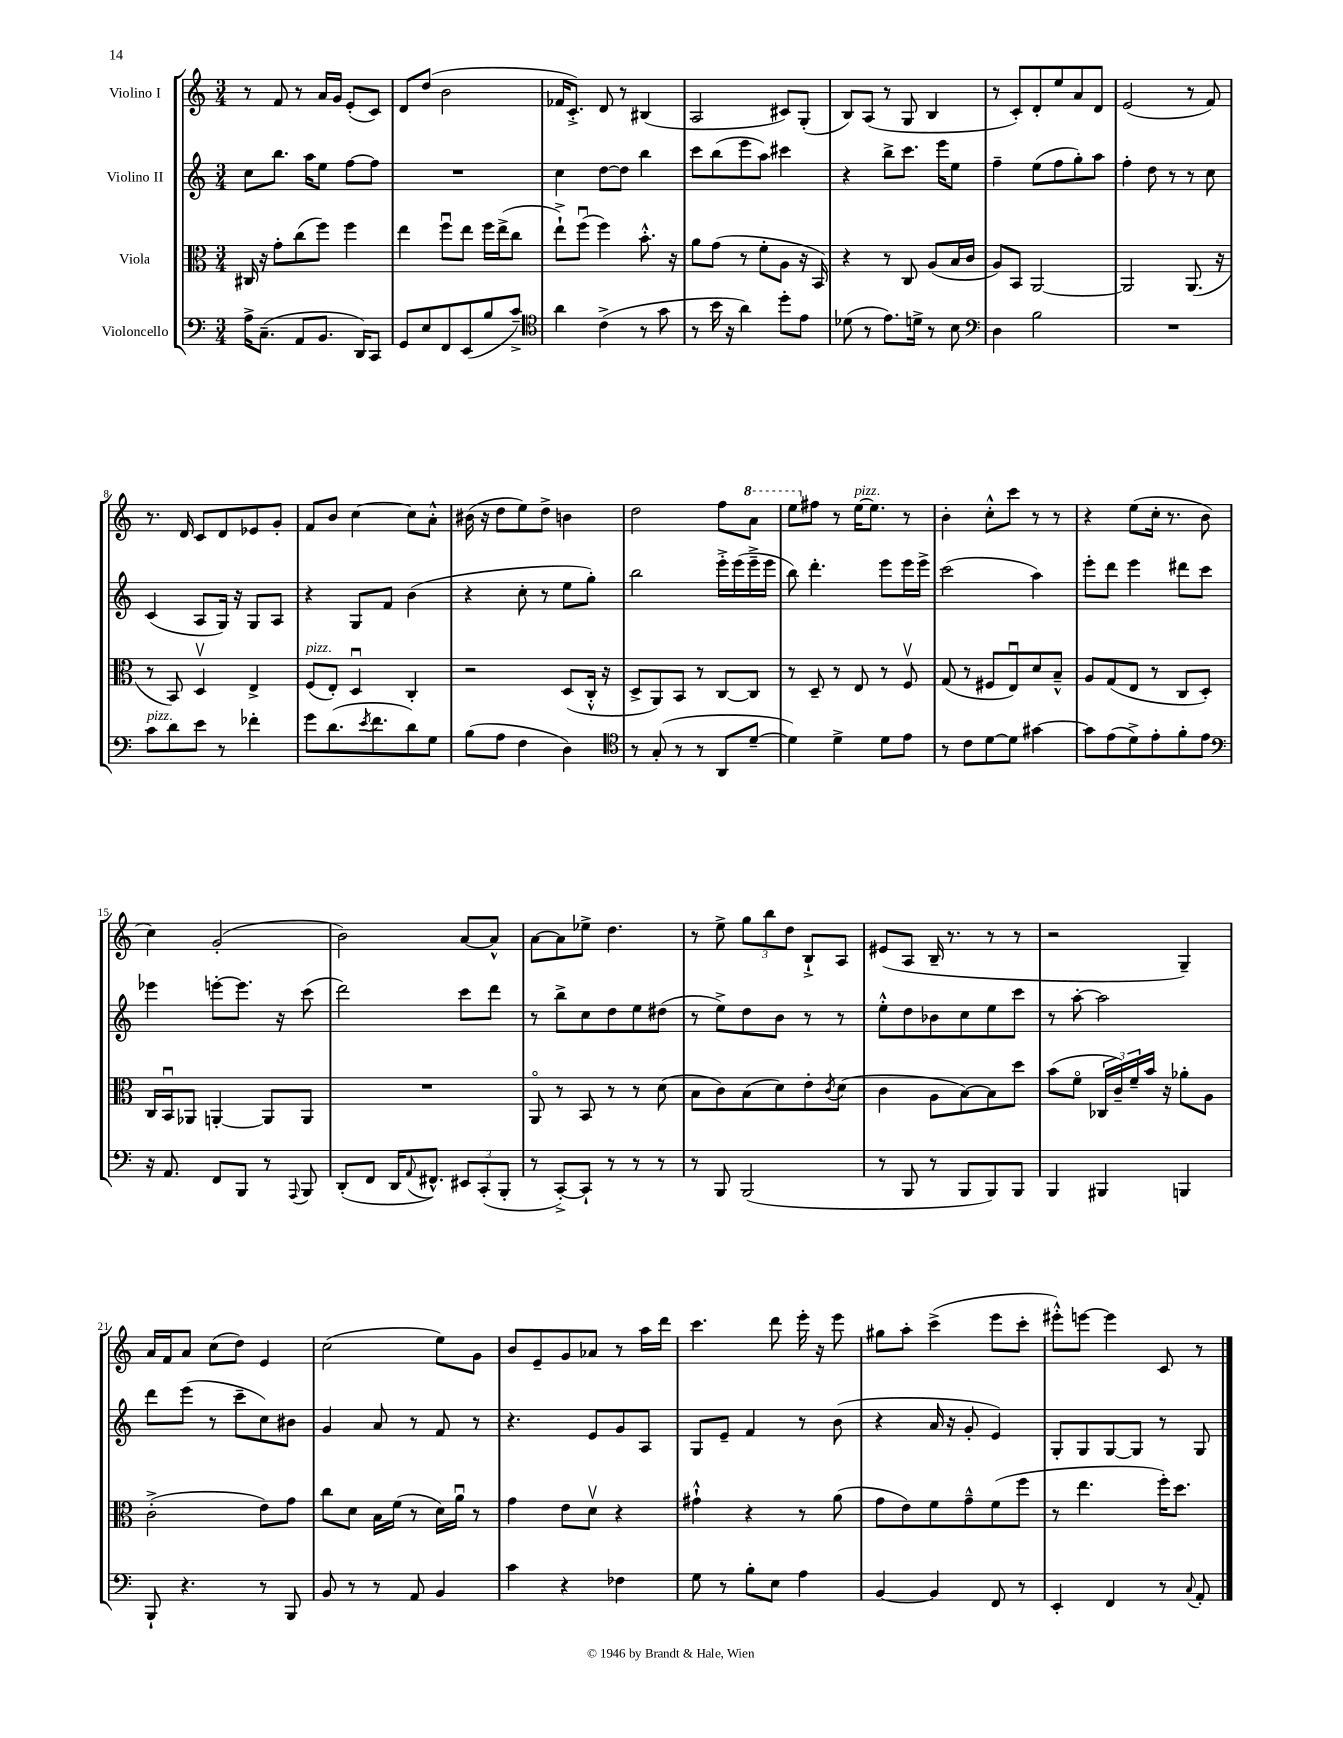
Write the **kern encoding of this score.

**kern	**kern	**kern	**kern
*part4	*part3	*part2	*part1
*staff4	*staff3	*staff2	*staff1
*I"Violoncello	*I"Viola	*I"Violino II	*I"Violino I
*clefF4	*clefC3	*clefG2	*clefG2
*k[]	*k[]	*k[]	*k[]
*M3/4	*M3/4	*M3/4	*M3/4
=1	=1	=1	=1
16A^\KL	16C#X/	8cc\L	8r
(8.C~\J	16r	.	.
.	8g'\L	8.bb\J	8f/
8AA/L	(8cc\	.	8r
.	.	16aa\KL	.
8.BB/J	8ff\J)	8ee\J	16a/LL
.	.	.	16g/JJ
.	4ff\	[8ff\L	(8e'/L
16DD/KL)	.	.	.
8CC/J	.	8ff\J]	8c/J)
=2	=2	=2	=2
8GG/L	4ee\	2.r	8d/L
8E/	.	.	(8dd/J
8FF/	8ffu\L	.	2b\
(8EE/	8ee\J	.	.
8B/	16ff\LL	.	.
.	(16ee^\J	.	.
8c~^/J)	8cc\J	.	.
=3	=3	=3	=3
*clefC4	*	*	*
4a\	8ee`^\L)	4cc\	16f-X/KL
.	.	.	8.c'^/J)
.	(8ffu\J	.	.
(4c^\	4ff\)	[8dd\L	8d/
.	.	8dd\J]	8r
8r	8.b'^^\	4bb\	(4B#X/
8g\	.	.	.
.	16r	.	.
=4	=4	=4	=4
8r	8a\L	8ccc\L	2A/
16b\	(8g\J	(8bb\	.
16r	.	.	.
4a\)	8r	8eee\	.
.	8f'\L	8aa\J)	.
8dd'\L	8A\J	4ccc#X\	8c#X/L)
8e\J	16r	.	(8G'/J
.	16BB/)	.	.
=5	=5	=5	=5
(8d-X\	4r	4r	8B/L)
8r	.	.	(8A/J
8.e\L)	8r	8bb^\L	8r
.	8C/	8.ccc\J	8G/
16dn^\Jk	.	.	.
8r	(8A/L	.	4B/
.	.	16eee\KL	.
8B\	16B/L	8ee\J	.
.	16c/JJ	.	.
=6	=6	=6	=6
*clefF4	*	*	*
4D\	8A/L)	4ff~\	8r
.	8BB/J	.	8c'/L)
2B\	[2AA/	(8ee\L	8d'/
.	.	8ff\	8ee/
.	.	8gg'\)	8a/
.	.	8aa\J	8d/J
=7	=7	=7	=7
2.r	2AA/]	4ff'\	(2e/
.	.	8dd\	.
.	.	8r	.
.	(8.AA/	8r	8r
.	.	8cc\	8f/)
.	16r	.	.
!!LO:LB:g=z
=8	=8	=8	=8
!LO:TX:a:i:t=pizz.	!	!	!
8c\L	8r	(4c/	8.r
8d\	8BB/)	.	.
.	.	.	16d/
8e\J	4Dv/	8A/L	8c/L
8r	.	16G/Jk)	8d/
.	.	16r	.
4f-X'\	4E^/	8G/L	8e-X/
.	.	8A/J	8g'/J
=9	=9	=9	=9
!	!LO:TX:a:i:t=pizz.	!	!
8g\L	(8F/L	4r	8f/L
(8.d\	8E'/J)	.	8b/J
.	4Du/	8G/L	[4cc\
8qe/	.	.	.
8.f\	.	.	.
.	.	8f/J	.
8d\)	4C'/	(4b\	8cc\L]
8G\J	.	.	8a'^^\J
=10	=10	=10	=10
(8B\L	2r	4r	(16b#X\
.	.	.	16r
8A\J	.	.	8dd\L
4F\	.	8cc'\	8ee\)
.	.	8r	8dd^\J
4D\)	(8D/L	8ee\L	4bn\
.	16C'^^/Jk	8gg'\J)	.
.	16r	.	.
=11	=11	=11	=11
*clefC4	*	*	*
8r	8D^/L	2bb\	2dd\
(8G'/	8AA/)	.	.
8r	8BB/J	.	.
8r	8r	.	.
8AA/L	[8C/L	16eee'^\LL	8ff\L
.	.	(16eee\	.
*	*	*	*8va
[8d~/J	8C/J]	16eee~^\	8aa\J
.	.	16eee\JJ	.
=12	=12	=12	=12
4d\])	8r	8bb\)	8eee\L
*	*	*	*X8va
.	8D~/	4.ddd'\	8ff#X\J
4d^\	8r	.	8r
!	!	!	!LO:TX:a:i:t=pizz.
.	8E/	.	[16ee\KL
.	.	.	8.ee\J]
8d\L	8r	8eee\L	.
8e\J	8Fv/	16eee\L	8r
.	.	16eee^\JJ	.
=13	=13	=13	=13
8r	(8G/	(2ccc\	4b'\
8c\L	8r	.	.
[8d\	8F#X/L	.	8cc'^^\L
8d\J]	8Eu/)	.	8ccc\J
[4g#X\	8d/	4aa\)	8r
.	8B~^^/J	.	8r
=14	=14	=14	=14
8g#\L]	8A/L	8eee'\L	4r
(8e\	(8G/	8ddd\J	.
8d^\)	8E/J	4eee\	(8ee\L
8e'\	8r	.	16cc'\Jk
.	.	.	8.r
8f'\	8C/L	8ddd#X\L	.
8e\J	8D'/J)	8ccc\J	8b\
!!LO:LB:g=z
=15	=15	=15	=15
*clefF4	*	*	*
16r	16C/LL	4eee-X\	4cc\)
8.AA/	16BBu/J	.	.
.	8AA-X/J	.	.
8FF/L	[4AAn'/	[8eeen'\L	(2g'/
8BBB/J	.	8.eee\J]	.
8r	8AA/L]	.	.
.	.	16r	.
8qqAAA/	.	.	.
8BBB/	8AA/J	(8ccc\	.
=16	=16	=16	=16
(8DD'/L	2.r	2ddd\)	2b\)
8FF/J	.	.	.
16DD/KL	.	.	.
8qqAA/	.	.	.
8.FF#X^^/J)	.	.	.
12EE#X/L	.	8ccc\L	[8a/L
(12CC'/	.	.	.
.	.	8ddd\J	8a^^/J]
12BBB'/J	.	.	.
=17	=17	=17	=17
8r	8AA/	8r	[8a\L
[8CC'^/L)	8r	8bb^\L	8a\]
8CC`/J]	8BB/	8cc\	8ee-X^\J
8r	8r	8dd\	4.dd\
8r	8r	8ee\	.
8r	(8d\	(8dd#X\J	.
=18	=18	=18	=18
8r	8B\L	8r	8r
8BBB/	8c\)	8ee^\L)	8ee^\
(2BBB/	(8B\	8dd\	12gg\L
.	.	.	12bb\
.	8d\)	8b\J	.
.	.	.	12dd\J
.	8e'\	8r	8B`^/L
.	8qc/	.	.
.	(8d\J	8r	8A/J
=19	=19	=19	=19
8r	4c\	8ee'^^\L	(8e#X/L
8BBB/	.	8dd\	8A/J
8r	8A\L	8b-X\	16B~/
.	.	.	8.r
8BBB/L	[8B\)	8cc\	.
8BBB/)	8B\]	8ee\	8r
8BBB/J	8dd\J	8ccc\J	8r
=20	=20	=20	=20
4BBB/	(8b\L	8r	2r
.	8f\J	[8aa'\	.
4BBB#X/	24C-X/LL	2aa\]	.
.	24c~/)	.	.
.	24f~/	.	.
.	16b/JJ	.	.
.	16r	.	.
4BBBn/	8a-X'\L	.	4G~/)
.	8A\J	.	.
!!LO:LB:g=z
=21	=21	=21	=21
8BBB`/	(2c'^\	8ddd\L	16a/LL
.	.	.	16f/J
4.r	.	(8eee\J	8a/J
.	.	8r	(8cc\L
.	.	8ccc~\L	8dd\J)
8r	8e\L)	8cc\)	4e/
8BBB/	8g\J	8b#X\J	.
=22	=22	=22	=22
8BB/	8cc\L	4g/	(2cc\
8r	8d\J	.	.
8r	16B\LL	8a/	.
.	(16f\JJ	.	.
8AA/	8r	8r	.
4BB/	16d\LL)	8f/	8ee\L)
.	16au\JJ	.	.
.	8r	8r	8g\J
=23	=23	=23	=23
4c\	4g\	4.r	8b/L
.	.	.	8e~/
4r	8e\L	.	8g/
.	8dv\J	8e/L	8a-X/J
4F-X\	4r	8g/	8r
.	.	8A/J	16aa\LL
.	.	.	16ddd\JJ
=24	=24	=24	=24
8G\	4g#X`^^\	8G/L	4.ccc\
8r	.	8e~/J	.
8B'\L	4r	4f/	.
8E\J	.	.	8ddd\
4A\	8r	8r	16eee'\
.	.	.	16r
.	(8a\	(8b\	8eee\
=25	=25	=25	=25
[4BB/	8g\L	4r	8gg#X\L
.	8e\)	.	8aa'\J
4BB/]	8f\	16a/	(4ccc^\
.	.	16r	.
.	8g~^^\	8g'/	.
8FF/	(8f\	4e/)	8eee\L
8r	8ff\J	.	8ccc'\J
=26	=26	=26	=26
4EE'/	8r	8G'/L	8eee#X'^^\L)
.	4.ee\	8G/	[8eeen\J
4FF/	.	[8G/	4eee\]
.	.	8G/J]	.
8r	16ff'\KL)	8r	8c/
.	8.dd\J	.	.
8qqC/	.	.	.
8AA'/	.	8G/	8r
==	==	==	==
*-	*-	*-	*-
